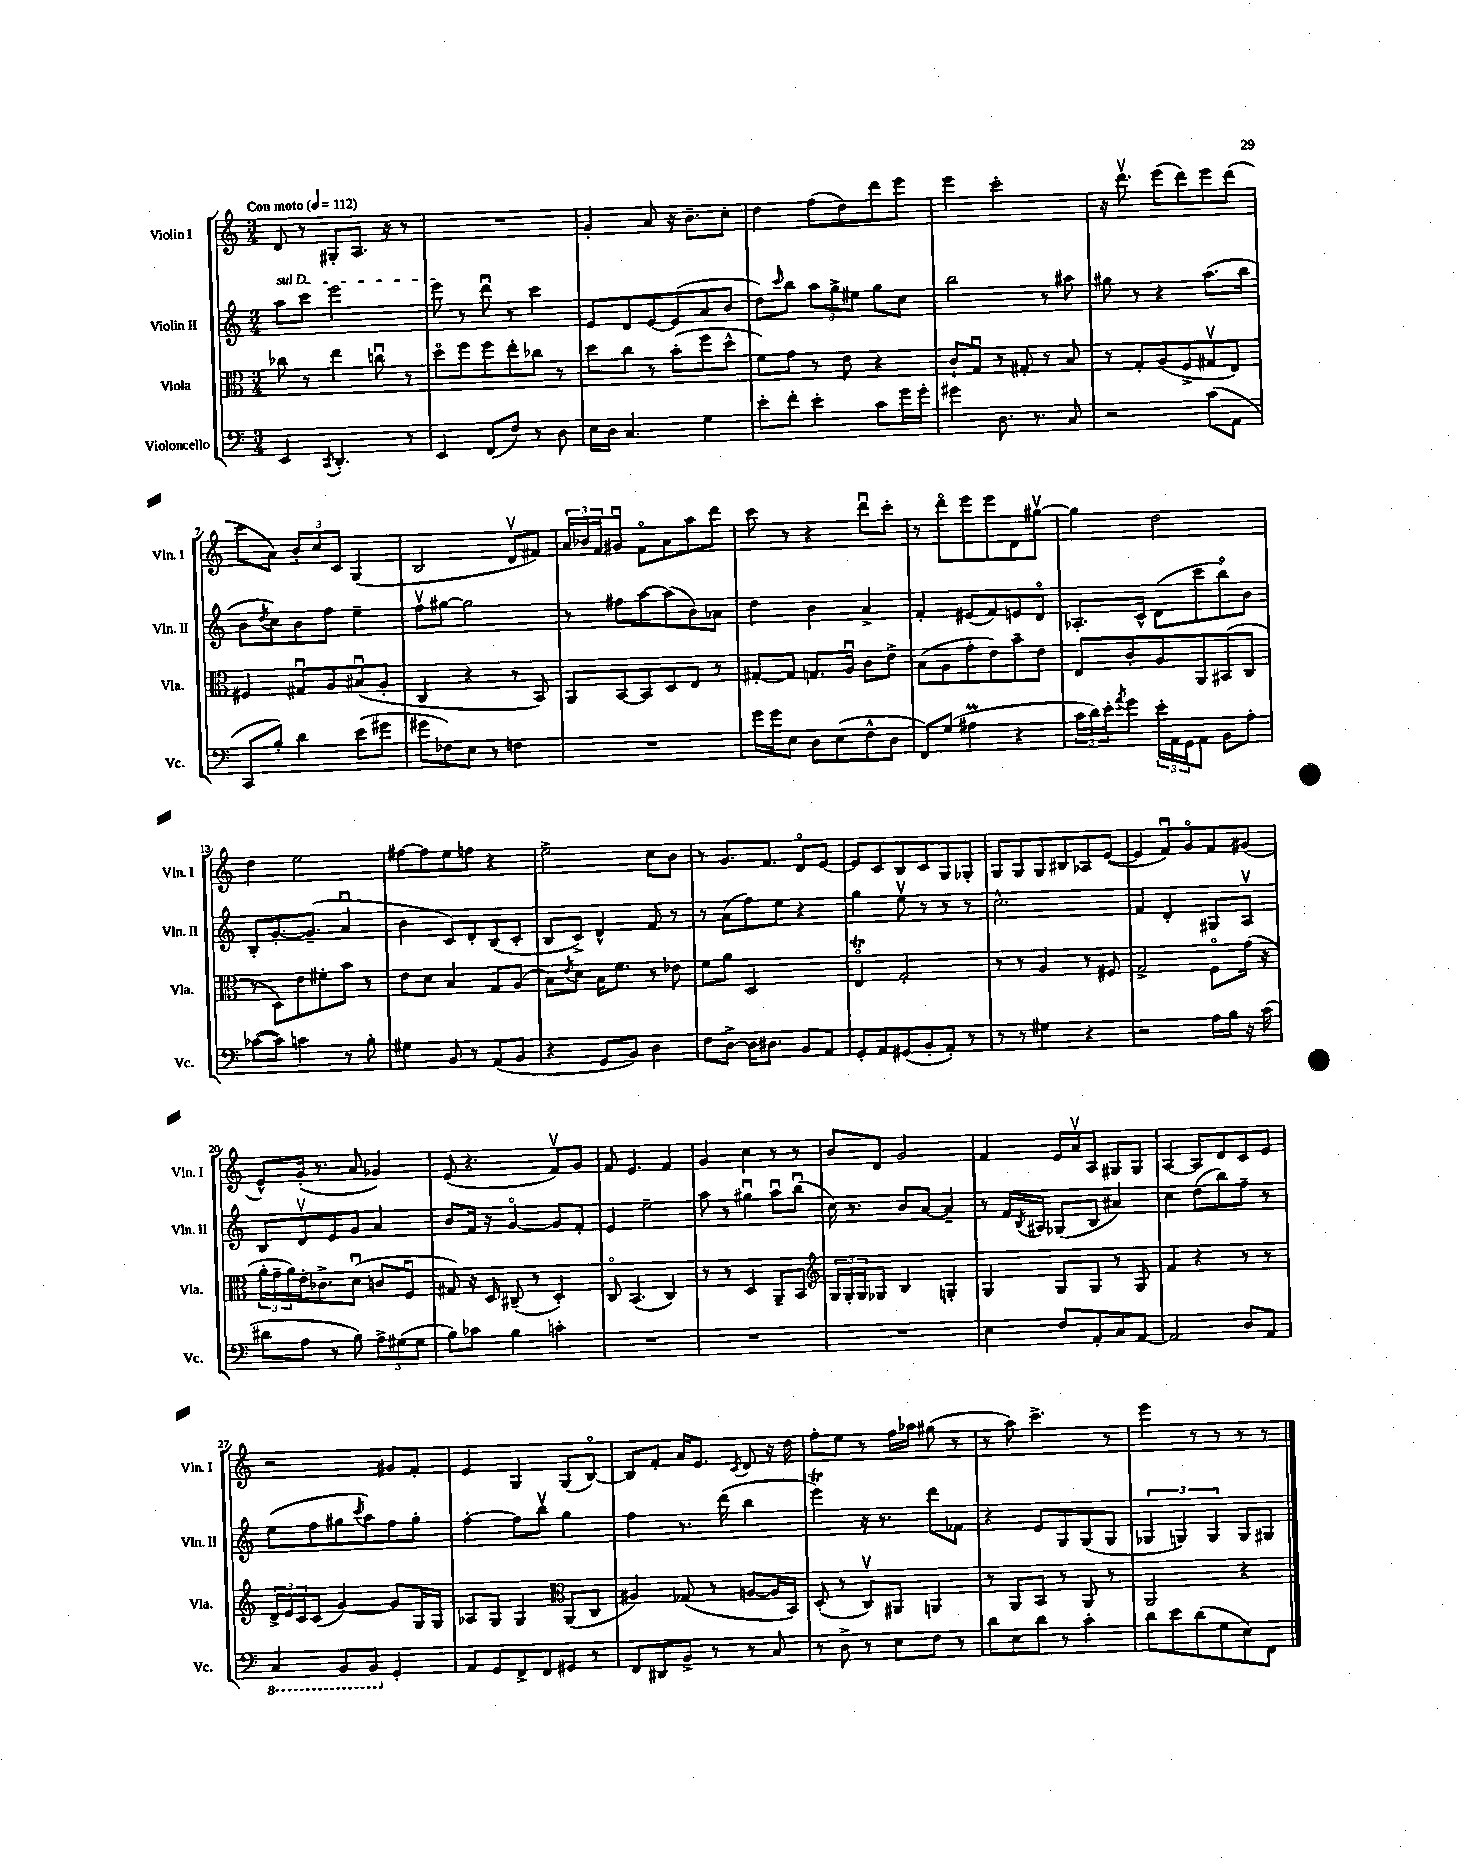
<<
\new StaffGroup <<
\new Staff = "s0" \with { instrumentName = "Violin I" shortInstrumentName = "Vln. I" } {
    \clef treble \key c \major \numericTimeSignature \time 3/4 \tempo "Con moto" 4 = 112
    d'8 r8 gis8-. a8. r16 r8 |
    R2. |
    g'4-. a'8 r16 b'8.-- c''8-. |
    d''4 f''8( d''8) d'''8 e'''8 |
    e'''4 c'''2-. |
    r16 d'''8.\upbow e'''8( d'''8) e'''8 d'''8( |
    c'''8 a'8) \tuplet 3/2 { b'8-. c''8 c'8 } g4( |
    b2 d'8\upbow fis'8) |
    \tuplet 3/2 { a'16 bes'16 f'16 } gis'8\downbow f'8\flageolet a'8 a''8 d'''8 |
    c'''8 r8 r4 d'''8\downbow c'''8-. |
    r8 d'''8\flageolet e'''8 e'''8 d'8 gis''8~\upbow |
    gis''4 d''2 |
    d''4 e''2 |
    fis''8~ fis''8 e''8 f''8 r4 |
    e''2-> c''8 b'8 |
    r8 g'8. f'8. d'8\flageolet e'8~ |
    e'8 c'8 b8 c'8 g8 ges8-. |
    g8 g8 g8 bis8 aes8 e'8~( |
    e'4 f'8\downbow) g'8\flageolet f'8 gis'8( |
    e'8-^) g'16-.( r8. a'8 ges'4) |
    e'8( r4. f'8\upbow) g'8 |
    f'8 e'4. f'4 |
    g'4 c''4 r8 r8 |
    b'8 d'8 g'2 |
    f'4 e'16 a'16\upbow a8 gis8 gis8 |
    a4~ a8 d'8 c'8 e'8 |
    r2 gis'8 f'8-. |
    e'4 g4 g8( b8~\flageolet) |
    b8 f'8-. a'16 e'8. \acciaccatura { c'8 } d'8 r16 d''16 |
    f''8-. e''8 r8 f''16 aes''16 gis''8( r8 |
    r8 a''8) c'''4.-> r8 |
    e'''4 r8 r8 r8 r8 \bar "|." |
}
\new Staff = "s1" \with { instrumentName = "Violin II" shortInstrumentName = "Vln. II" } {
    \clef treble \key c \major \numericTimeSignature \time 3/4
    \once \override TextSpanner.bound-details.left.text = \markup { \italic "sul D" } a''8\startTextSpan c'''8 e'''2 |
    e'''8\stopTextSpan r8 d'''8\downbow r8 c'''4 |
    e'8 d'8 e'8~ e'8( a'8 b'8 |
    d''8) \grace { c'''16 } b''8 \tuplet 3/2 { a''8 g''8-> eis''8 } g''8 c''8 |
    b''2 r8 ais''8 |
    gis''8 r8 r4 a''8.( b''16 |
    b'8 \acciaccatura { d''8 } c''8) b'8 f''8 e''4-- |
    f''8\upbow gis''8~ gis''2 |
    r8 fis''8 a''8~ a''8( b'8) aes'8 |
    d''4 b'4 a'4-> |
    f'4-. eis'8( f'8) e'8 d'8\flageolet |
    aes8.-. c'16-^ d'8( c'''8 b''8\flageolet) b'8 |
    b8-. g'8.~-. g'8.--( a'4\downbow |
    b'4 c'8) d'8-. b8( c'8-. |
    b8 c'8->) d'4-^ f'8 r8 |
    r8 a'8( f''8) e''8 r4 |
    g''4 e''8\upbow r8 r8 r8 |
    c''2.-^ |
    f'4 d'4-. gis8 a8\upbow |
    b8 d'8\upbow e'8 g'8 a'4 |
    b'8 f'16 r16 g'4~\flageolet g'8 f'8-. |
    e'4 e''2-- |
    a''8 r8 gis''4\downbow a''8\downbow b''8\downbow( |
    c''16) r8. b'8 a'8~ a'4-- |
    r8 f'16 \acciaccatura { b8 } ais16 ges8( b8 ais'4) |
    c''4 d''8( b''8) f''8-- r8 |
    e''8( f''8 gis''8 \acciaccatura { c'''8 } a''8) f''8 gis''8-. |
    f''4~-. f''8 b''8\upbow g''4 |
    f''4 r8. d'''16( b''4 |
    e'''4\trill) r16 r8. d'''8 fes'8 |
    r4 e'8 g8 g8( g8 |
    \tuplet 3/2 { ges4 g4) g4 } g8 gis8 \bar "|." |
}
\new Staff = "s2" \with { instrumentName = "Viola" shortInstrumentName = "Vla." } {
    \clef alto \key c \major \numericTimeSignature \time 3/4
    ces''8 r8 e''4 c''8\downbow r8 |
    d''8\flageolet f''8 f''8 e''8-. ces''8 r8 |
    d''8 c''8 r8 b'8-.( f''8 d''8-^ |
    f'8) g'8 r8 e'8 r4 |
    c'8-! g8\downbow r8 gis8-. r8 b8 |
    r8 g8-. a8( f8-> gis8\upbow e8) |
    fis4 gis8\downbow a8 bis8\downbow( a8-. |
    c4 r4 r8 b,8) |
    a,8 b,8~ b,8 d8 e8 r8 |
    gis8~-. gis8 g8. a16\downbow c'8 e'8-> |
    b8( a8 g'8-. e'8) b'8-- e'8 |
    e8 c'8-. a8 a,8 bis,8( c8 |
    r8 d8) e'8 fis'8-. b'8 r8 |
    e'8 d'8 b4 g8 a8( |
    b8) \acciaccatura { e'8 } d'8 b16 f'8. r8 ees'8 |
    f'8 a'8 d2 |
    e4\flageolet\trill g2-. |
    r8 r8 a4 r8 fis8 |
    g2-> f8\flageolet g'16( r16 |
    \tuplet 3/2 { a'16-. g'16-- a'16) } e'16-. ces'8.-> d'8\downbow( c'8 f8\downbow |
    gis8) r16 d16 cis8--( r8 d4-.) |
    c8\flageolet b,4.( c4) |
    r8 r8 d4 a,8-- b,8 |
    \clef treble \tuplet 3/2 { g16 g16-. g16 } ges8 b4 g4-. |
    g4 g8 g8 r8 g8 |
    f'4 r4 r8 r8 |
    \tuplet 3/2 { d'16-> e'16 c'16 } c'8( g'4~) g'8 g16 g16 |
    aes8 g8 g4 \clef alto a,8( c8 |
    ais4) ges8( r8 a8~ a16 b,16) |
    d8-.( r8 c8\upbow) ais,8 a,4 |
    r8 a,8 b,8 r8 a,8 r8 |
    a,2 r4 \bar "|." |
}
\new Staff = "s3" \with { instrumentName = "Violoncello" shortInstrumentName = "Vc." } {
    \clef bass \key c \major \numericTimeSignature \time 3/4
    e,4 \acciaccatura { c,8 } d,4.-. r8 |
    e,4 f,8( f8) r8 d8 |
    e16 d16 c4. g4 |
    e'8-. f'8-. e'4-. c'8 g'16 g'16-. |
    gis'4 d8. r8. c8 |
    r2 c'8( a,8 |
    c,8 b8-.) d'4 e'8( gis'8 |
    gis'8 fes8) e8 r8 f4 |
    R2. |
    g'16 g'16 e8 d8 e8( f8-^ d8 |
    f,8) g8( ais4\prall r4 |
    \tuplet 3/2 { c'16 d'16) e'16-. } \acciaccatura { a'8 } g'8 \tuplet 3/2 { e'16-. a,16 g,16 } a,8 b,8 a8-. |
    ces'8~( ces'8) c'4 r8 b8-. |
    gis4 b,8 r8 a,8( b,8 |
    r4 g,8 b,8) d4 |
    f8 d8~-> d16 dis8. b,8 a,8 |
    g,8-. a,8 gis,8( b,8-. a,8-.) r8 |
    r8 r8 gis4 r4 |
    r2 a16 b16 r16 c'16( |
    dis'8 a8 r8 b8) \tuplet 3/2 { a8-> gis8( gis8 } |
    b8) ces'8 b4 c'4-. |
    R2. |
    R2. |
    R2. |
    e4 f8 a,8-. c8 a,8~ |
    a,2 d8 a,8 |
    \ottava #-1 c,4 b,,8 b,,8 \ottava #0 g,4-. |
    a,8 g,8 f,8-> f,8 gis,8 r8 |
    f,8 dis,8 b,8-> r8 r8 c8 |
    r8 d8-> r8 e8 f8 r8 |
    d'8 e8 d'8 r8 c'4-. |
    d'8 e'8 d'8( g8 e8) f,8 \bar "|." |
}
>>
>>
